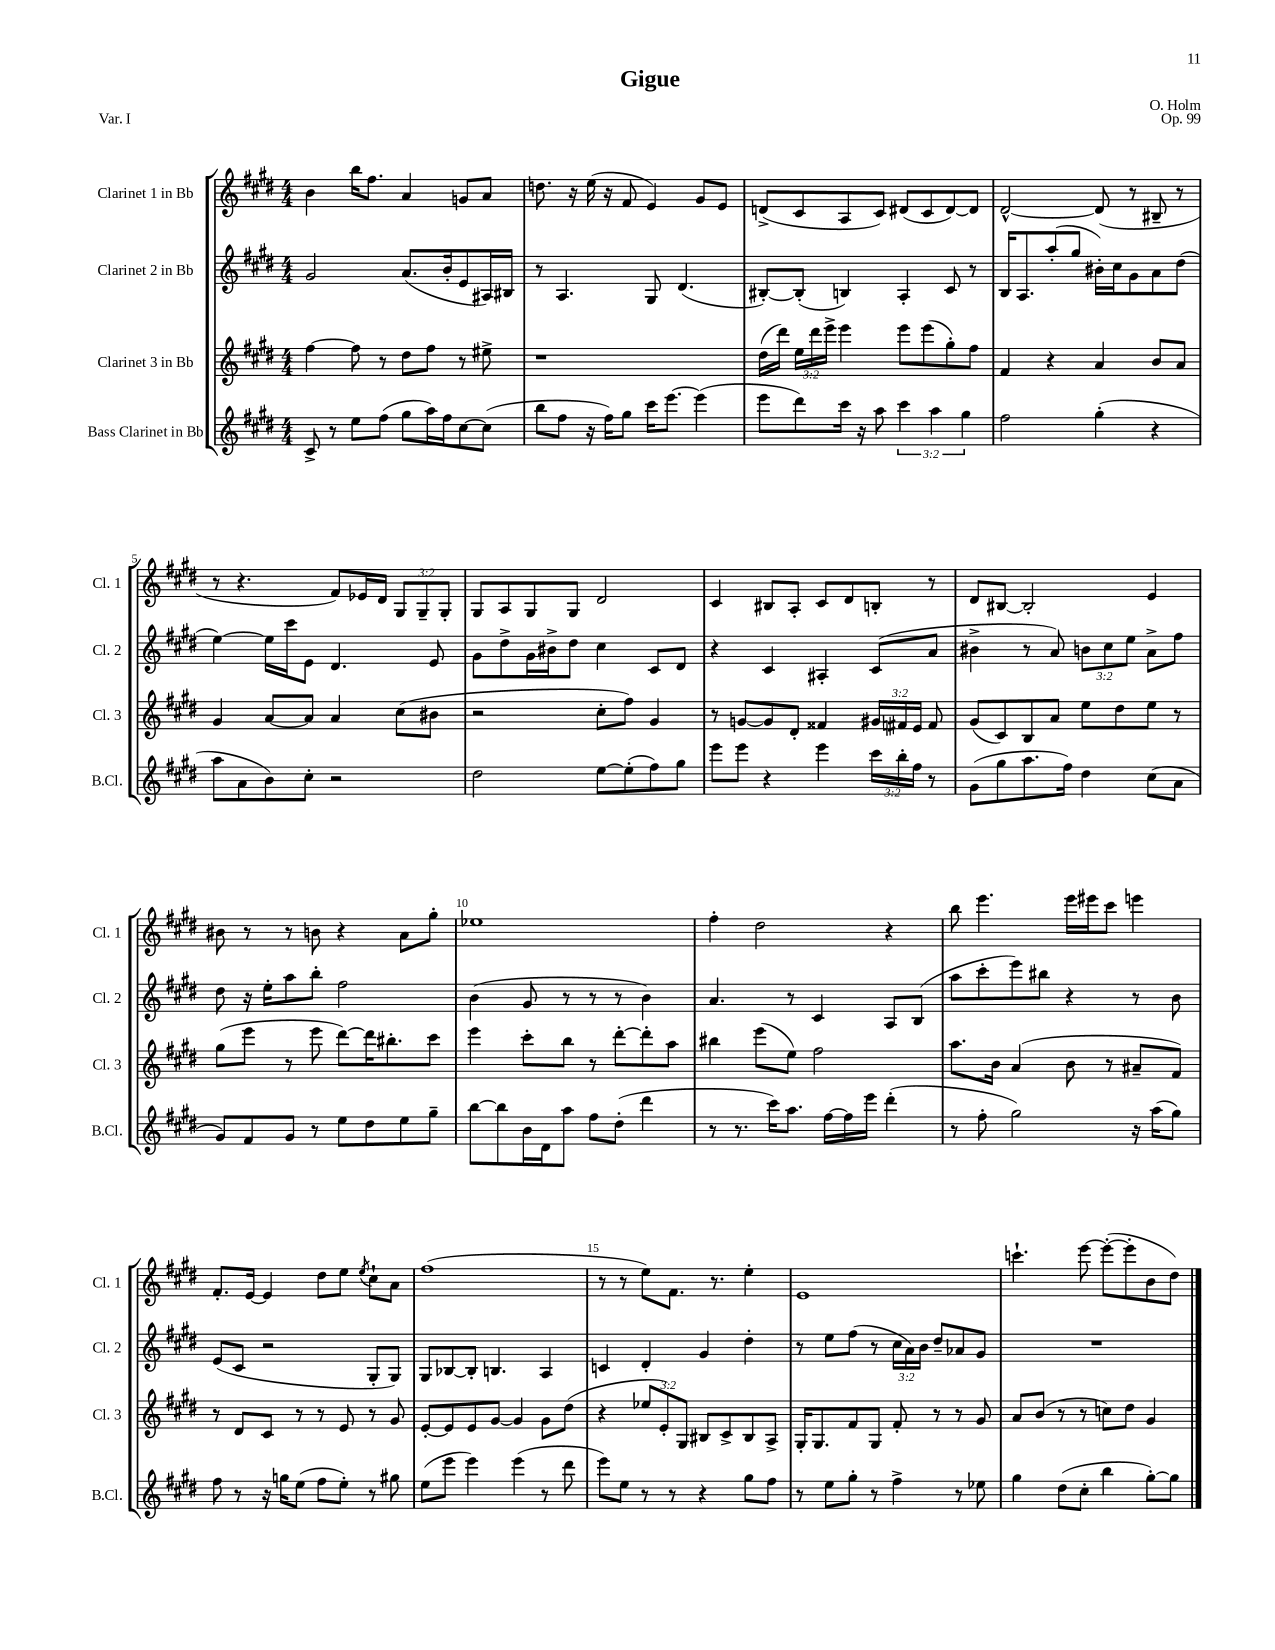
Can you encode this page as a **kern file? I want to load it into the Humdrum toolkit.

**kern	**kern	**kern	**kern
*part4	*part3	*part2	*part1
*staff4	*staff3	*staff2	*staff1
*I"Bass Clarinet in Bb	*I"Clarinet 3 in Bb	*I"Clarinet 2 in Bb	*I"Clarinet 1 in Bb
*I'B.Cl.	*I'Cl. 3	*I'Cl. 2	*I'Cl. 1
*clefG2	*clefG2	*clefG2	*clefG2
*k[f#c#g#d#]	*k[f#c#g#d#]	*k[f#c#g#d#]	*k[f#c#g#d#]
*M4/4	*M4/4	*M4/4	*M4/4
=1	=1	=1	=1
8c#^/	[4ff#\	2g#/	4b\
8r	.	.	.
8ee\L	8ff#\]	.	16bb\KL
.	.	.	8.ff#\J
(8ff#\J	8r	.	.
8gg#\L	8dd#\L	(8.a/L	4a/
16aa\L)	8ff#\J	.	.
16ff#\J	.	16b'/k	.
[8cc#\	8r	8e/	8gn/L
(8cc#\J]	8ee#X^\	16A#X/L)	8a/J
.	.	16B#X/JJ	.
=2	=2	=2	=2
8bb\L	1r	8r	8.ddn\
8ff#\J	.	4.A/	.
.	.	.	16r
16r	.	.	(16ee\
16ff#\KL)	.	.	16r
8gg#\J	.	.	8f#/
16ccc#\KL	.	8G#/	4e/)
[8.eee\J	.	.	.
.	.	(4.d#/	.
(4eee\]	.	.	8g#/L
.	.	.	8e/J
=3	=3	=3	=3
8eee\L	(16dd#\LL	[8B#X'/L)	(8dn^/L
.	16ddd#\JJ)	.	.
8ddd#\)	24ee\LL	(8B#'/J]	8c#/
.	24ddd#\	.	.
.	24eee^\JJ	.	.
16ccc#\Jk	4eee\	4Bn/)	8A/
16r	.	.	.
8aa\	.	.	8c#/J)
6ccc#\	8eee\L	4A'/	(8d#X/L
.	(8eee\	.	8c#/
6aa\	.	.	.
.	8gg#'\)	8c#/	[8d#/)
6gg#\	.	.	.
.	8ff#\J	8r	8d#/J]
=4	=4	=4	=4
2ff#\	4f#/	16B/KL	[2d#^^/
.	.	8.A/	.
.	4r	(8aa'/	.
.	.	8gg#/J	.
(4gg#'\	4a/	16b#X'\LL)	(8d#/]
.	.	16cc#\J	.
.	.	8g#\	8r
4r	8b/L	8a\	8B#X~/
.	8a/J	(8dd#\J	8r
!!LO:LB:g=z
=5	=5	=5	=5
8aa\L	4g#/	[4ee\)	8r
8a\	.	.	4.r
8b\)	[8a/L	16ee\LL]	.
.	.	16ccc#\J	.
8cc#'\J	8a/J]	8e\J	.
2r	4a/	4.d#/	8f#/L)
.	.	.	16e-X/L
.	.	.	16d#/JJ
.	(8cc#\L	.	12G#/L
.	.	.	12G#~/
.	8b#X\J	8e/	.
.	.	.	12G#'/J
=6	=6	=6	=6
2dd#\	2r	8g#\L	8G#/L
.	.	8dd#^\	8A/
.	.	16g#\L	8G#/
.	.	16b#X^\J	.
.	.	8dd#\J	8G#/J
[8ee\L	8cc#'\L	4cc#\	2d#/
(8ee'\]	8ff#\J)	.	.
8ff#\)	4g#/	8c#/L	.
8gg#\J	.	8d#/J	.
=7	=7	=7	=7
8eee\L	8r	4r	4c#/
8eee\J	[8gn/L	.	.
4r	8g/]	4c#/	8B#X/L
.	8d#'/J	.	8A'/J
4eee\	4f##X/	4A#X'/	8c#/L
.	.	.	8d#/
24ccc#\LL	24g#X/LL	(8c#/L	8Bn'/J
24bb'\	24f#X/	.	.
24ff#\JJ	24e/JJ	.	.
8r	8f#/	8a/J	8r
=8	=8	=8	=8
(8g#\L	(8g#/L	4b#X^\	8d#/L
8gg#\	8c#/)	.	[8B#X/J
8.aa\	8B/	8r	2B#'/]
.	8a/J	8a/)	.
16ff#\Jk)	.	.	.
4dd#\	8ee\L	12bn\L	.
.	.	12cc#\	.
.	8dd#\	.	.
.	.	12ee\J	.
(8cc#\L	8ee\J	8a^\L	4e/
8a\J	8r	8ff#\J	.
!!LO:LB:g=z
=9	=9	=9	=9
8g#/L)	(8gg#\L	8dd#\	8b#X\
8f#/	8eee\J	16r	8r
.	.	16ee'\KL	.
8g#/J	8r	8aa\	8r
8r	8eee\	8bb'\J	8bn\
8ee\L	[8ddd#\L)	2ff#\	4r
8dd#\	16ddd#\K]	.	.
.	8.bb#X'\	.	.
8ee\	.	.	8a\L
8gg#~\J	8ccc#\J	.	8gg#'\J
=10	=10	=10	=10
[8bb\L	4eee\	(4b\	1ee-X
8bb\]	.	.	.
16b\L	8ccc#'\L	8g#/	.
16d#\J	.	.	.
8aa\J	8bb\J	8r	.
8ff#\L	8r	8r	.
(8dd#'\J	[8ddd#'\L	8r	.
4ddd#\	8ddd#'\]	4b\)	.
.	8aa\J	.	.
=11	=11	=11	=11
8r	4bb#X\	4.a/	4ff#'\
8.r	.	.	.
.	(8eee\L	.	2dd#\
16ccc#\KL)	.	.	.
8.aa\J	8ee\J)	8r	.
.	2ff#\	4c#/	.
[16ff#\LL	.	.	.
16ff#\]	.	.	.
16eee\JJ	.	.	.
(4ddd#'\	.	8A/L	4r
.	.	(8B/J	.
=12	=12	=12	=12
8r	8.aa\L	8aa\L	8bb\
8ff#'\	.	8ccc#'\	4.eee\
.	16b\Jk	.	.
2gg#\)	(4a/	8eee\)	.
.	.	8bb#X\J	.
.	8b\	4r	16eee\LL
.	.	.	16eee#X\J
.	8r	.	8ccc#\J
16r	8a#X~/L	8r	4eeen\
(16aa\KL	.	.	.
8gg#\J)	8f#/J)	8b\	.
!!LO:LB:g=z
=13	=13	=13	=13
8ff#\	8r	(8e/L	8.f#'/L
8r	8d#/L	8c#/J	.
.	.	.	[16e/Jk
16r	8c#/J	2r	4e/]
16ggn\KL	.	.	.
(8ee\J	8r	.	.
8ff#\L	8r	.	8dd#\L
8ee'\J)	8e/	.	8ee\J
.	.	.	8qee/
8r	8r	8G#'/L	8cc#`\L
8gg#X\	8g#/	8G#/J)	8a\J
=14	=14	=14	=14
(8ee\L	[8e'/L	8G#/L	(1ff#
8eee\J	8e/]	[8B-X/	.
4eee\)	8e/	8B-'/J]	.
.	[8g#/J	4.Bn/	.
(4eee\	4g#/]	.	.
8r	8g#\L	4A/	.
8ddd#\	(8dd#\J	.	.
=15	=15	=15	=15
8eee\L)	4r	4cn/	8r
8ee\J	.	.	8r
8r	12ee-X/L	4d#'/	8ee\L)
.	12e'/)	.	.
8r	.	.	8.f#\J
.	12G#/J	.	.
4r	8B#X/L	4g#/	.
.	.	.	8.r
.	8c#^/	.	.
8gg#\L	8B#/	4dd#'\	4ee'\
8ff#\J	8A^/J	.	.
=16	=16	=16	=16
8r	16G#'/KL	8r	1e
.	8.G#/	.	.
8ee\L	.	8ee\L	.
8gg#'\J	8f#/	(8ff#\J	.
8r	8G#/J	8r	.
4ff#^\	8f#'/	24cc#\LL	.
.	.	24a\)	.
.	.	24b\JJ	.
.	8r	8dd#~/L	.
8r	8r	8a-X/	.
8ee-X\	8g#/	8g#/J	.
=17	=17	=17	=17
4gg#\	8a/L	1r	4.cccn`\
.	(8b/J	.	.
(8dd#\L	8r	.	.
8cc#'\J	8r	.	[8eee\
4bb\	8ccn\L)	.	(8eee'\L_
.	8dd#\J	.	8eee'\]
[8gg#'\L)	4g#/	.	8b\
8gg#\J]	.	.	8dd#\J)
==	==	==	==
*-	*-	*-	*-
